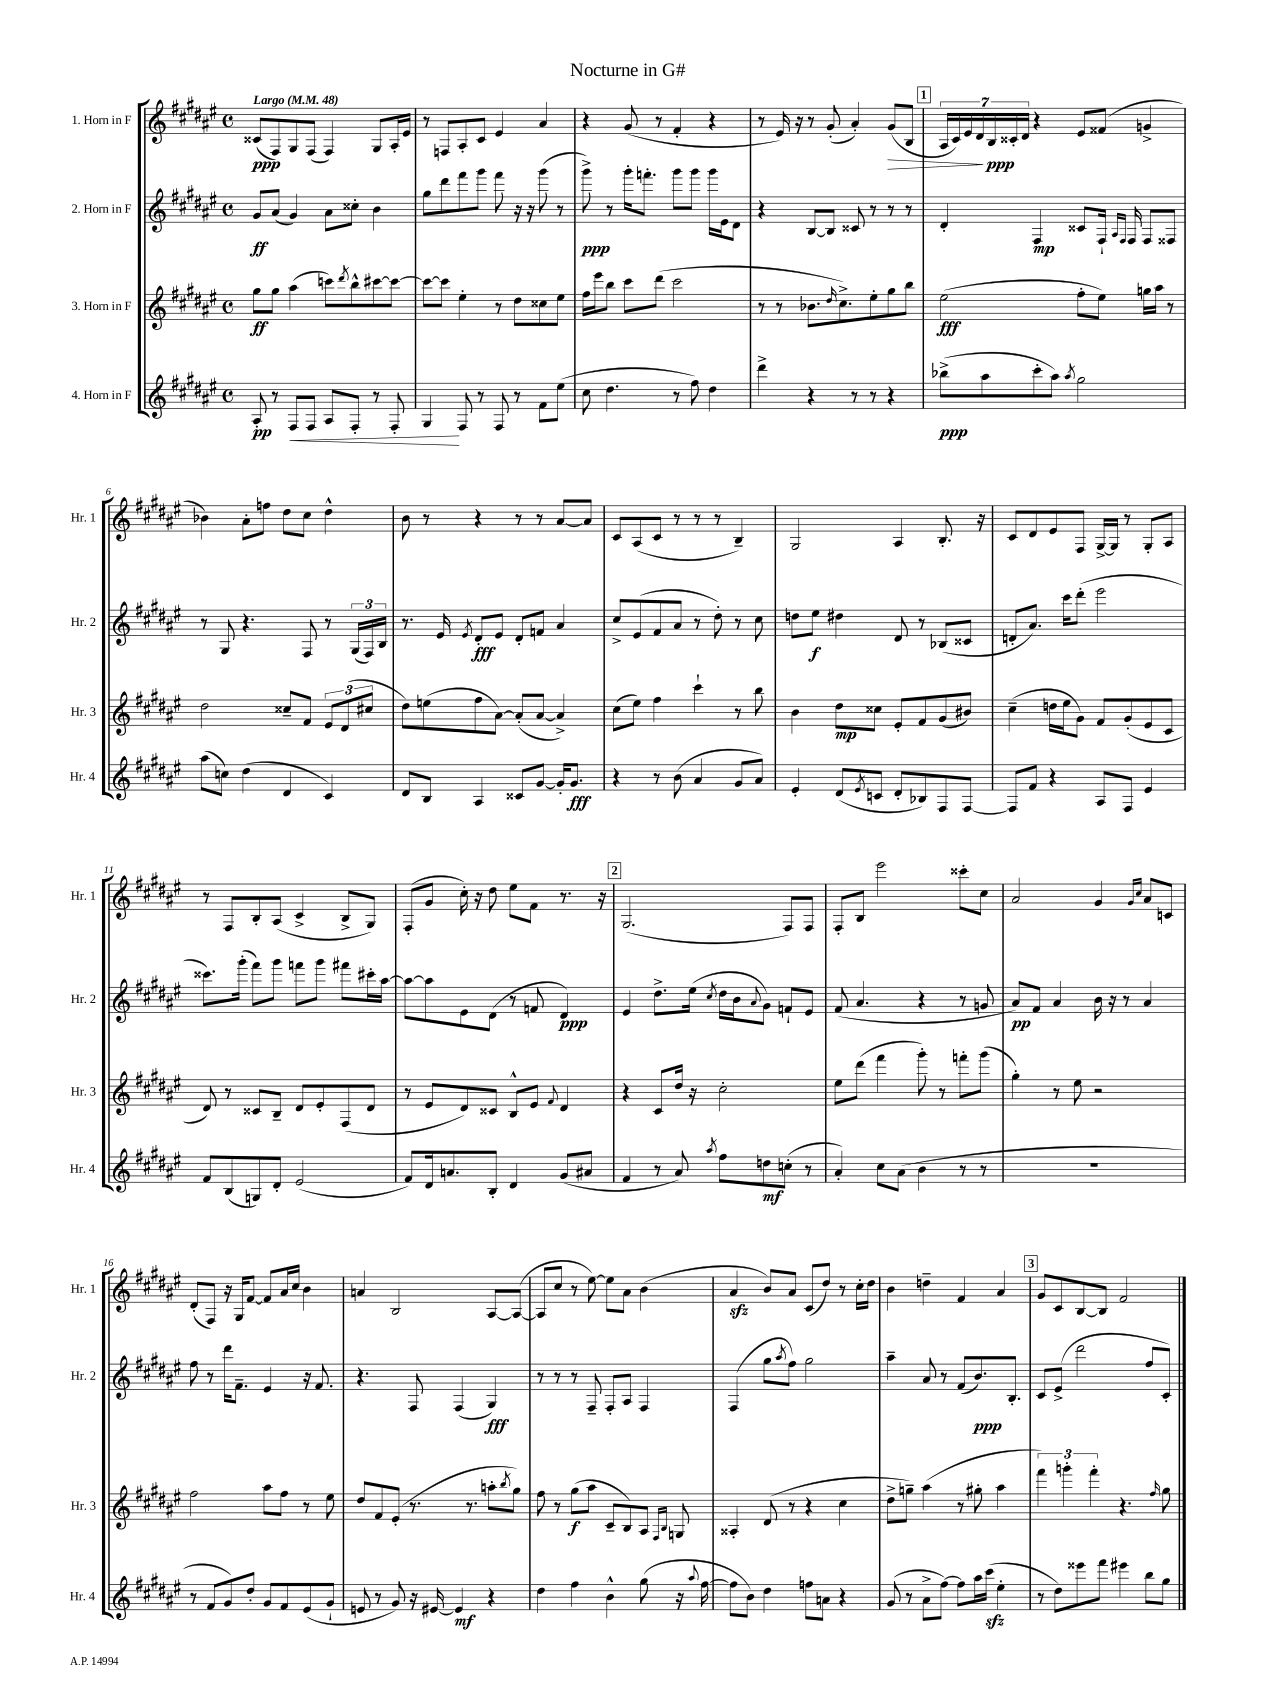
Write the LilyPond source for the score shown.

\header { title = "Nocturne in G#" }
<<
\new StaffGroup <<
\new Staff = "s0" \with { instrumentName = "1. Horn in F" shortInstrumentName = "Hr. 1" } {
    \clef treble \key fis \major \defaultTimeSignature \time 4/4 \tempo "Largo" 4 = 48
    cisis'8\ppp( fis8) gis8 fis8( fis4) gis8 ais16-. eis'16 |
    r8 f8 ais8-. cis'8 eis'4 ais'4 |
    r4 gis'8( r8 fis'4-. r4 |
    r8 eis'16) r16 r8 gis'8-.( ais'4-.) gis'8\>( b8 |
    \mark \markup { \box "1" } \tuplet 7/4 { ais16 cis'16) eis'16 dis'16\! b16\ppp cisis'16-. dis'16 } r4 eis'8 fisis'8( g'4-> |
    bes'4) ais'8-. f''8 dis''8 cis''8 dis''4-^ |
    b'8 r8 r4 r8 r8 ais'8~ ais'8 |
    cis'8 ais8( cis'8 r8 r8 r8 b4--) |
    gis2 ais4 b8.-. r16 |
    cis'8 dis'8 eis'8 fis8 gis16~-> gis16 r8 gis8-. ais8 |
    r8 fis8 b8-. ais8( cis'4-> b8-> gis8) |
    fis8-.( gis'8 cis''16-.) r16 dis''8 eis''8 fis'8 r8. r16 |
    \mark \markup { \box "2" } gis2.( fis8) fis8 |
    fis8-. b8 eis'''2 cisis'''8-. cis''8 |
    ais'2 gis'4 \grace { gis'16 cis''16 } ais'8 c'8 |
    dis'8-.( fis8) r16 gis16 fis'8~ fis'8 ais'16 cis''16 b'4 |
    a'4 b2 ais8~ ais8~( |
    ais8 cis''8 r8 eis''8~) eis''8 ais'8 b'4( |
    ais'4\sfz b'8) ais'8 cis'8( dis''8) r8 cis''16-. dis''16 |
    b'4 d''4-- fis'4 ais'4 |
    \mark \markup { \box "3" } gis'8 cis'8 b8~ b8 fis'2 \bar "|." |
}
\new Staff = "s1" \with { instrumentName = "2. Horn in F" shortInstrumentName = "Hr. 2" } {
    \clef treble \key fis \major \defaultTimeSignature \time 4/4
    gis'8\ff ais'8( gis'4) ais'8 cisis''8-. b'4 |
    gis''8 dis'''8 fis'''8 gis'''8 fis'''8 r16 r16 gis'''8( r8 |
    gis'''8->\ppp) r8 gis'''16-. f'''8.-. gis'''8 gis'''8 gis'''16 eis'16 dis'8 |
    r4 b8~ b8 cisis'8 r8 r8 r8 |
    \mark \markup { \box "1" } dis'4-. fis4\mp cisis'8 fis16-! \grace { ais16 fis16 } fis16 fis8 fisis8 |
    r8 gis8 r4. fis8 r8 \tuplet 3/2 { gis16( fis16) b16 } |
    r8. eis'16 \acciaccatura { eis'8 } dis'8-.\fff eis'8 dis'8-. f'8 ais'4 |
    cis''8-> eis'8( fis'8 ais'8 r8 dis''8-.) r8 cis''8 |
    d''8 eis''8\f dis''4 dis'8 r8 bes8( cisis'8 |
    d'8-. ais'8.) cis'''16 dis'''8-.( eis'''2 |
    cisis'''8.) gis'''16-.( fis'''8) gis'''8 f'''8 gis'''8 fis'''8 cis'''16-. ais''16~ |
    ais''8~ ais''8 eis'8 dis'8( r8 f'8 dis'4\ppp) |
    \mark \markup { \box "2" } eis'4 dis''8.-> eis''16( \acciaccatura { cis''8 } dis''16 b'16 \appoggiatura { ais'8 } gis'8) f'8-! eis'8 |
    fis'8( ais'4. r4 r8 g'8 |
    ais'8\pp) fis'8 ais'4 b'16 r16 r8 ais'4 |
    fis''8 r8 dis'''16 fis'8.-- eis'4 r16 fis'8. |
    r4. fis8 fis4( gis4\fff) |
    r8 r8 r8 fis8-- fis8-. ais8 fis4 |
    fis4( gis''8 \acciaccatura { ais''8 } fis''8) gis''2 |
    ais''4-- ais'8 r8 fis'8( b'8.\ppp) b8.-. |
    \mark \markup { \box "3" } cis'8 eis'8->( dis'''2 fis''8 cis'8-.) \bar "|." |
}
\new Staff = "s2" \with { instrumentName = "3. Horn in F" shortInstrumentName = "Hr. 3" } {
    \clef treble \key fis \major \defaultTimeSignature \time 4/4
    gis''8\ff gis''8 ais''4( c'''8) \acciaccatura { dis'''8 } b''8-^ cis'''8~ cis'''8~ |
    cis'''8~ cis'''8 eis''4-. r8 dis''8 cisis''8 eis''8 |
    fis''16 eis'''16 b''8 cis'''8 dis'''8( cis'''2 |
    r8 r8 bes'8. \grace { dis''16 } cis''8.->) eis''8-. gis''8 b''8 |
    \mark \markup { \box "1" } eis''2\fff( fis''8-. eis''8) g''16 ais''16 r8 |
    dis''2 cisis''8-- fis'8 \tuplet 3/2 { eis'8 dis'8( cis''8 } |
    dis''8) e''8( fis''8 ais'8~) ais'8-.( ais'8~ ais'4->) |
    cis''8( eis''8) fis''4 cis'''4-! r8 b''8 |
    b'4 dis''8\mp cisis''8 eis'8-. fis'8 gis'8( bis'8) |
    cis''4--( d''16 eis''16 gis'8) fis'8 gis'8-.( eis'8 cis'8 |
    dis'8) r8 cisis'8 b8-- dis'8 eis'8-. fis8( dis'8 |
    r8 eis'8 dis'8) cisis'8 b8-^ eis'8 \appoggiatura { fis'8 } dis'4 |
    \mark \markup { \box "2" } r4 cis'8 dis''16 r16 cis''2-. |
    eis''8 dis'''8( fis'''4 gis'''8-.) r8 f'''8-. gis'''8( |
    gis''4-.) r8 eis''8 r2 |
    fis''2 ais''8 fis''8 r8 eis''8 |
    dis''8 fis'8 eis'8-.( r8. r8. a''8-. \acciaccatura { b''8 } gis''8) |
    fis''8 r8 gis''8\f( ais''8 cis'8-- b8) ais8 \grace { fis16 b16 } g8 |
    aisis4-. dis'8( r8 r4 cis''4 |
    dis''8-> g''8--) ais''4( r8 gis''8-. ais''4 |
    \mark \markup { \box "3" } \tuplet 3/2 { fis'''4) g'''4-. fis'''4-. } r4. \grace { fis''16 } gis''8 \bar "|." |
}
\new Staff = "s3" \with { instrumentName = "4. Horn in F" shortInstrumentName = "Hr. 4" } {
    \clef treble \key fis \major \defaultTimeSignature \time 4/4
    ais8-.\pp r8 fis8\< fis8 ais8 fis8-. r8 fis8-. |
    gis4\! fis8 r8 fis8 r8 fis'8 eis''8( |
    cis''8 dis''4. r8 fis''8) dis''4 |
    dis'''4-> r4 r8 r8 r4 |
    \mark \markup { \box "1" } bes''8->\ppp( ais''8 cis'''8-. ais''8) \acciaccatura { ais''8 } gis''2 |
    ais''8( c''8) dis''4( dis'4 cis'4) |
    dis'8 b8 ais4 cisis'8 gis'8~ gis'16-. gis'8.\fff |
    r4 r8 b'8( ais'4 gis'8 ais'8) |
    eis'4-. dis'8( \acciaccatura { eis'8 } c'8 dis'8-. bes8) fis8 fis8~ |
    fis8 fis'8 r4 ais8 fis8 eis'4 |
    fis'8 b8( g8) dis'8-. eis'2( |
    fis'8) dis'16 a'8. b8-. dis'4 gis'8( ais'8 |
    \mark \markup { \box "2" } fis'4 r8 ais'8) \acciaccatura { ais''8 } fis''8 d''8\mf c''8-.( r8 |
    ais'4-.) cis''8 ais'8( b'4 r8 r8 |
    R1 |
    r8 fis'8 gis'8) dis''8-. gis'8 fis'8 eis'8( gis'8-! |
    e'8 r8 gis'8) r16 eis'16~ eis'4\mf r4 |
    dis''4 fis''4 b'4-^ gis''8( r16 \appoggiatura { ais''8 } fis''16~ |
    fis''8 b'8) dis''4 f''8 a'8 r4 |
    gis'8( r8 ais'8-> fis''8~) fis''8 ais''16 cis'''16\sfz( eis''4-. |
    \mark \markup { \box "3" } r8 dis''8) eisis'''8 fis'''8 eis'''4 b''8 gis''8 \bar "|." |
}
>>
>>
